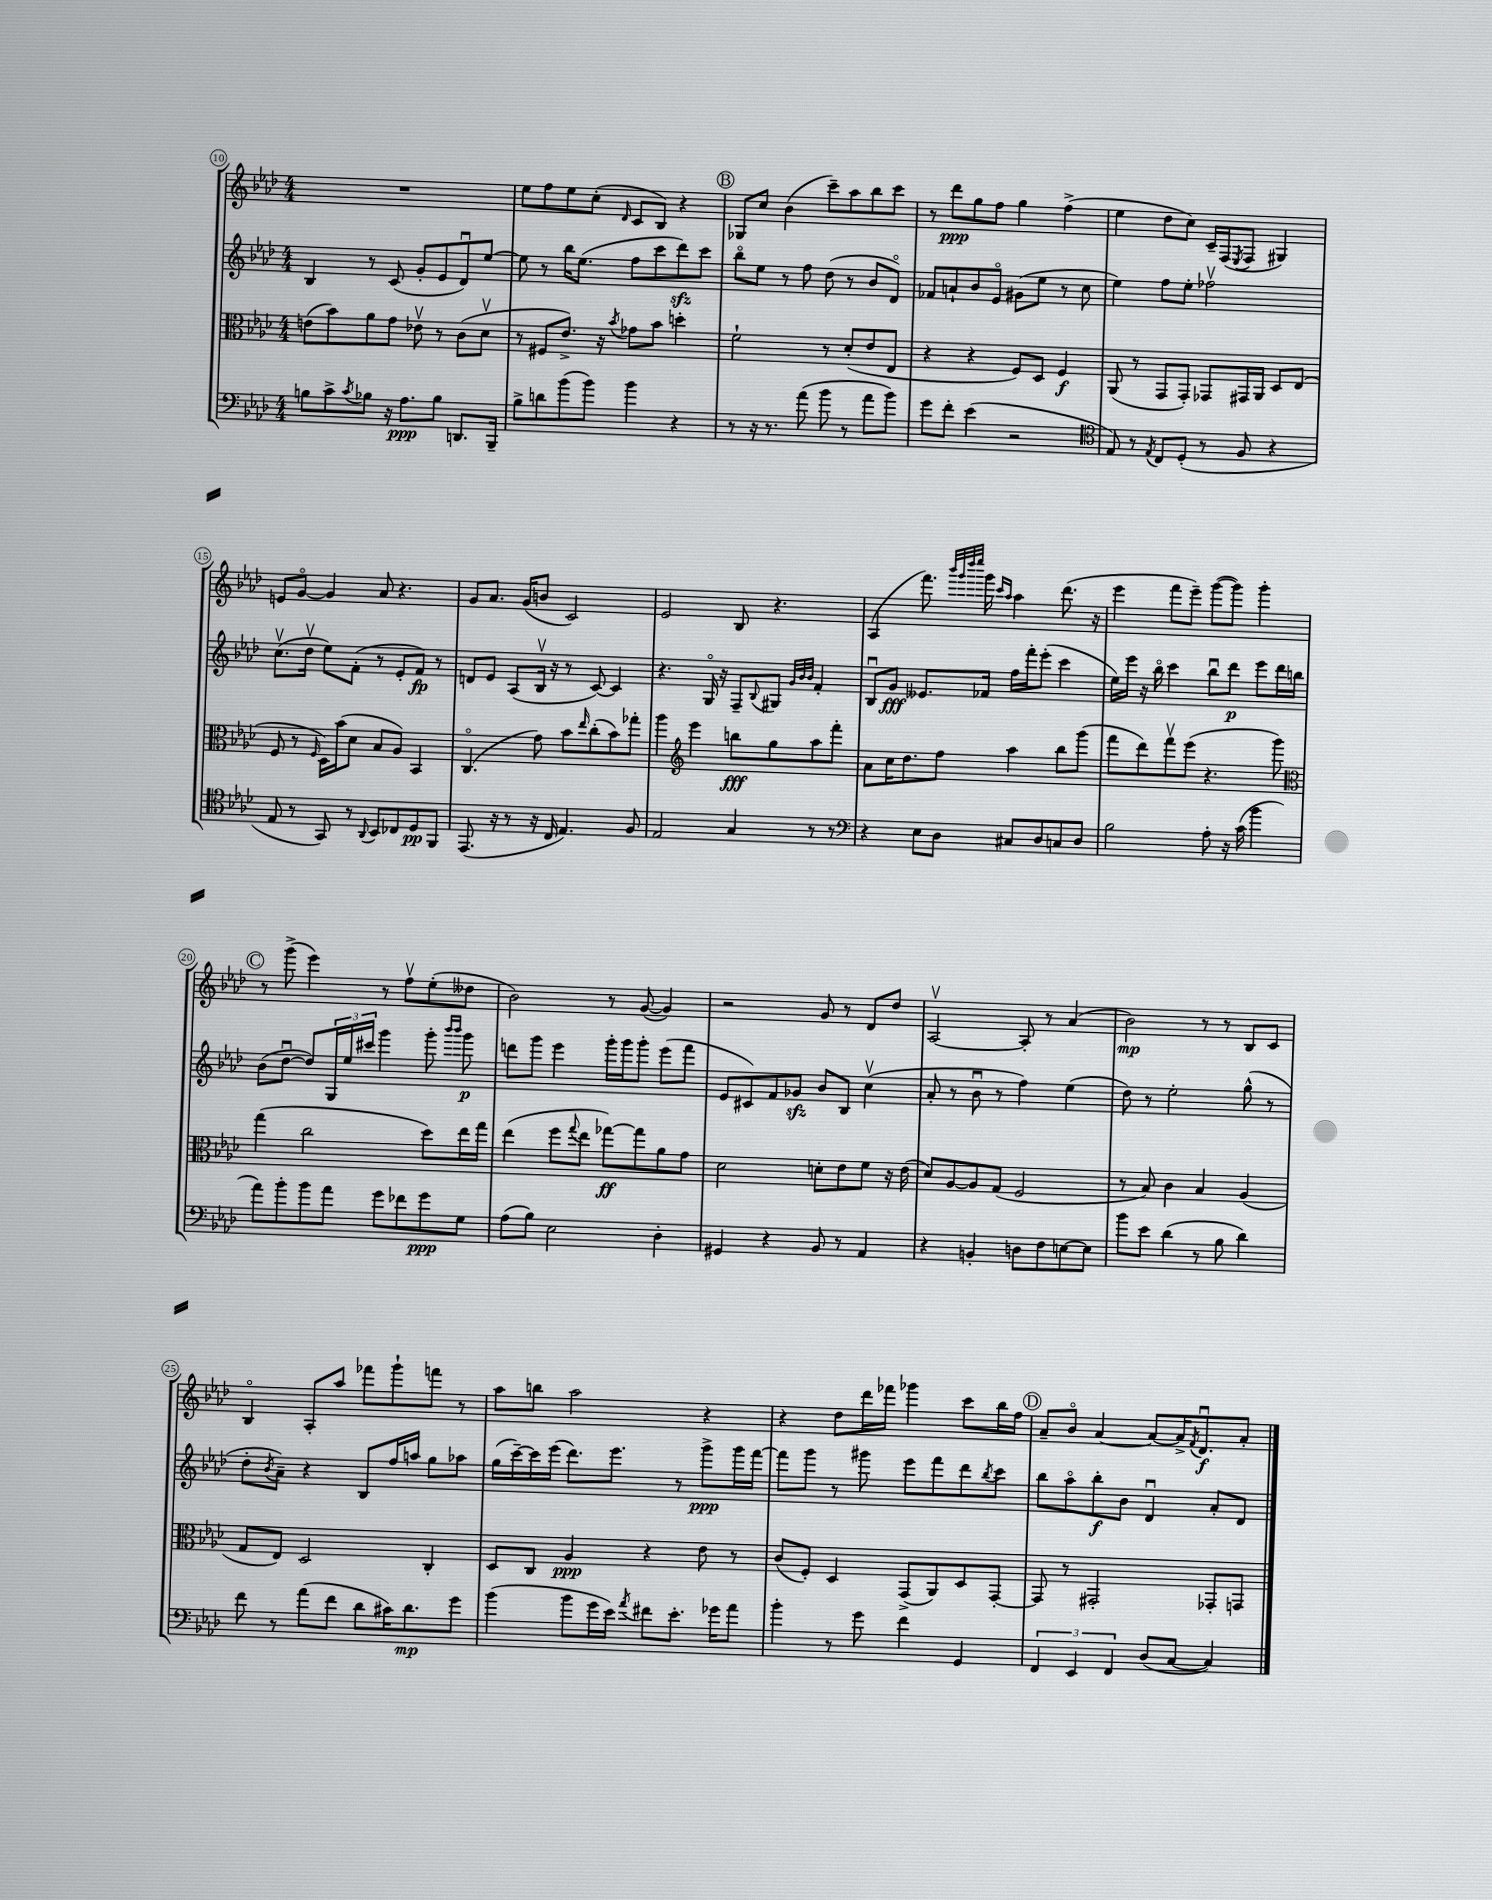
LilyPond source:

<<
\new StaffGroup <<
\new Staff = "s0" {
    \clef treble \key aes \major \numericTimeSignature \time 4/4
    R1 |
    ees''8 f''8 ees''8 c''8-.( \grace { des'16 } c'8 bes8) r4 |
    \mark \markup { \circle "B" } ges8 c''8 bes'4( c'''8--) aes''8 bes''8 c'''8 |
    r8 des'''8\ppp g''8 f''8 g''4 f''4->( |
    ees''4 des''8 c''8) c'16-- f16( \acciaccatura { ees8 } f8 gis4) |
    e'8 g'8~\flageolet g'4 aes'8 r4. |
    g'8 aes'8. g'16( b'8 c'2) |
    ees'2 bes8 r4. |
    aes4( f'''8.) \grace { bes'''32 g'''32 des''''32 ees''''32 } g'''16 \grace { c'''16 aes''16 } aes''4 des'''8.( r16 |
    ees'''4 f'''8 ees'''8--) g'''8~( g'''8) g'''4-. |
    \mark \markup { \circle "C" } r8 g'''8->( ees'''4) r8 f''8\upbow ees''8-.( deses''8 |
    bes'2) r8 g'8~( g'4) |
    r2 g'8 r8 des'8 des''8 |
    aes2~\upbow aes8-. r8 aes'4( |
    bes'2\mp) r8 r8 bes8 c'8 |
    bes4\flageolet aes8-. aes''8 fes'''8 g'''8-! f'''8 r8 |
    aes''8 b''8 aes''2 r4 |
    r4 des''8 des'''16 fes'''16 ges'''4 c'''8 bes''16 f''16 |
    \mark \markup { \circle "D" } aes'8-- bes'8\flageolet aes'4~ aes'8~ aes'16-> \acciaccatura { f'8 } des'8.\downbow\f aes'8-. \bar "|." |
}
\new Staff = "s1" {
    \clef treble \key aes \major \numericTimeSignature \time 4/4
    bes4 r8 c'8( g'8-. ees'8 des'8\downbow) ees''8~ |
    ees''8 r8 bes''16 ees''8.( f''8 c'''8 des'''8\sfz) c'''8 |
    \mark \markup { \circle "B" } bes''8\flageolet ees''8 r8 f''8 des''8( r8 bes'8 des'8\flageolet) |
    fes'8 a'8-! bes'8 ees'8\flageolet gis'8( ees''8 r8 c''8 |
    ees''4) f''8 ees''8-. fes''2\upbow |
    c''8.\upbow( des''16\upbow ees''8) f'8-.( r8 ees'8-. f'8\fp) r8 |
    d'8 ees'8 aes8( bes16\upbow r16 r8 c'8~) c'4 |
    r4. g16\flageolet r16 f8-- \appoggiatura { bes8 } gis8 \grace { g'32 bes'32 bes'32 } f'4-. |
    bes8\downbow g'8\fff eeses'8. fes'16 f''16 f'''16-. ees'''8-.( c'''4 |
    ees''16) ees'''16 r16 bes''16\flageolet c'''4 bes''8\downbow des'''8\p ees'''8 des'''16 b''16 |
    \mark \markup { \circle "C" } bes'8( des''8~\downbow des''8) \tuplet 3/2 { g16 ees''16 cis'''16 } g'''4 g'''8-. \grace { bes'''16 bes'''16 } g'''8\p |
    d'''8 g'''8 ees'''4 g'''16-. g'''16 g'''8-. ees'''8( f'''8 |
    ees'8 cis'8) f'8 ges'8\sfz bes'8 bes8 c''4\upbow( |
    aes'8-. r8 bes'8\downbow r8 f''4) ees''4( |
    des''8) r8 ees''2-. g''8-^( r8 |
    des''8-. \acciaccatura { bes'8 } aes'8--) r4 bes8 f''16 a''16 g''8 aes''8 |
    g''16( c'''16~--) c'''16 ees'''16( des'''8.) ees'''8. r8 g'''8->\ppp g'''16 f'''16~ |
    f'''8 g'''8 r8 gis'''8 ees'''8 f'''8 des'''8 \acciaccatura { bes''8 } c'''8 |
    \mark \markup { \circle "D" } bes''8 aes''8\flageolet bes''8-.\f bes'8 des'4\downbow aes'8-. des'8 \bar "|." |
}
\new Staff = "s2" {
    \clef alto \key aes \major \numericTimeSignature \time 4/4
    e'8( bes'8) aes'8 g'8 ees'8\upbow r8 c'8( des'8\upbow |
    r8 fis8 ees'8.->) r16 \acciaccatura { bes'8 } ges'8 bes'8 d''4-. |
    \mark \markup { \circle "B" } f'2-! r8 des'8-.( ees'8 ees8 |
    r4 r4 f8) des8 f4\f |
    aes,8( r8 g,8 g,8-.) ges,8 gis,16 aes,16 des8 ees8( |
    f8 r8 \grace { f16 } des16) bes'16( des'8 bes8 aes8) bes,4 |
    c4.\flageolet( g'8) bes'8 \grace { ees''16 } c''8-.( bes'8) ges''8-. |
    aes''4 \clef treble ees'''4 b''8\fff g''8 aes''8 f'''8-. |
    aes'8 c''16 des''8. f''8 aes''4 bes''8 g'''8( |
    f'''8 des'''8) f'''8\upbow ees'''8( r4. g'''8) |
    \mark \markup { \circle "C" } \clef alto g''4( c''2 des''8) ees''16 g''16 |
    ees''4( f''8 \appoggiatura { g''8 } ees''8 ges''8~\ff) ges''8 aes'8 g'8 |
    des'2 d'8-. ees'8 f'8 r16 ees'16( |
    des'8) aes8~ aes8 g8( f2 |
    r8 bes8) c'4 bes4 aes4( |
    g8 ees8) des2 c4-. |
    des8 c8 aes4\ppp r4 ees'8 r8 |
    c'8( f8-.) des4 g,8->( aes,8) des8 g,8~-. |
    \mark \markup { \circle "D" } g,8 r8 gis,2-. ges,8-. g,8 \bar "|." |
}
\new Staff = "s3" {
    \clef bass \key aes \major \numericTimeSignature \time 4/4
    b8 c'8-> \acciaccatura { c'8 } bes8 r16 aes8.\ppp bes8 d,8. bes,,16-- |
    bes8-> d'8 bes'8( bes'8) bes'4 r4 |
    \mark \markup { \circle "B" } r8 r16 r8. aes'8( bes'8 r8 aes'8 bes'8) |
    g'8 f'8-. ees'4( r2 |
    \clef tenor ees8) r8 \acciaccatura { ees8 } c8 des8-.( r8 f8 r4 |
    ees8 r8 g,8) r8 \appoggiatura { aes,8 } bes,8 ces8 des8\pp f,8 |
    ees,8.( r16 r8 r16 c16 ees4.) f8 |
    ees2 g4 r8 r8 |
    \clef bass r4 ees8 des8 cis8 des8 c8 des8 |
    bes2 aes8-. r16 c'16( bes'4 |
    \mark \markup { \circle "C" } aes'8) bes'8-. bes'8 aes'8 g'8 fes'8 g'8\ppp g8 |
    aes8( bes8) ees2 des4-. |
    gis,4 r4 bes,8 r8 aes,4 |
    r4 b,4-. d8 f8 e8~ e8 |
    bes'8 ees'8 des'4( r8 bes8 des'4) |
    f'8 r8 aes'8( f'8 des'8 cis'16) des'8.\mp g'8 |
    bes'4( bes'8 g'16 ees'16) \acciaccatura { aes'8 } fis'8 ees'8.-. ges'16 aes'8 |
    bes'4-. r8 g'8 f'4 g,4 |
    \mark \markup { \circle "D" } \tuplet 3/2 { f,4 ees,4 f,4 } des8( c8~ c4) \bar "|." |
}
>>
>>
\layout { \context { \Score currentBarNumber = #10 \override BarNumber.stencil = #(make-stencil-circler 0.1 0.3 ly:text-interface::print) } }
